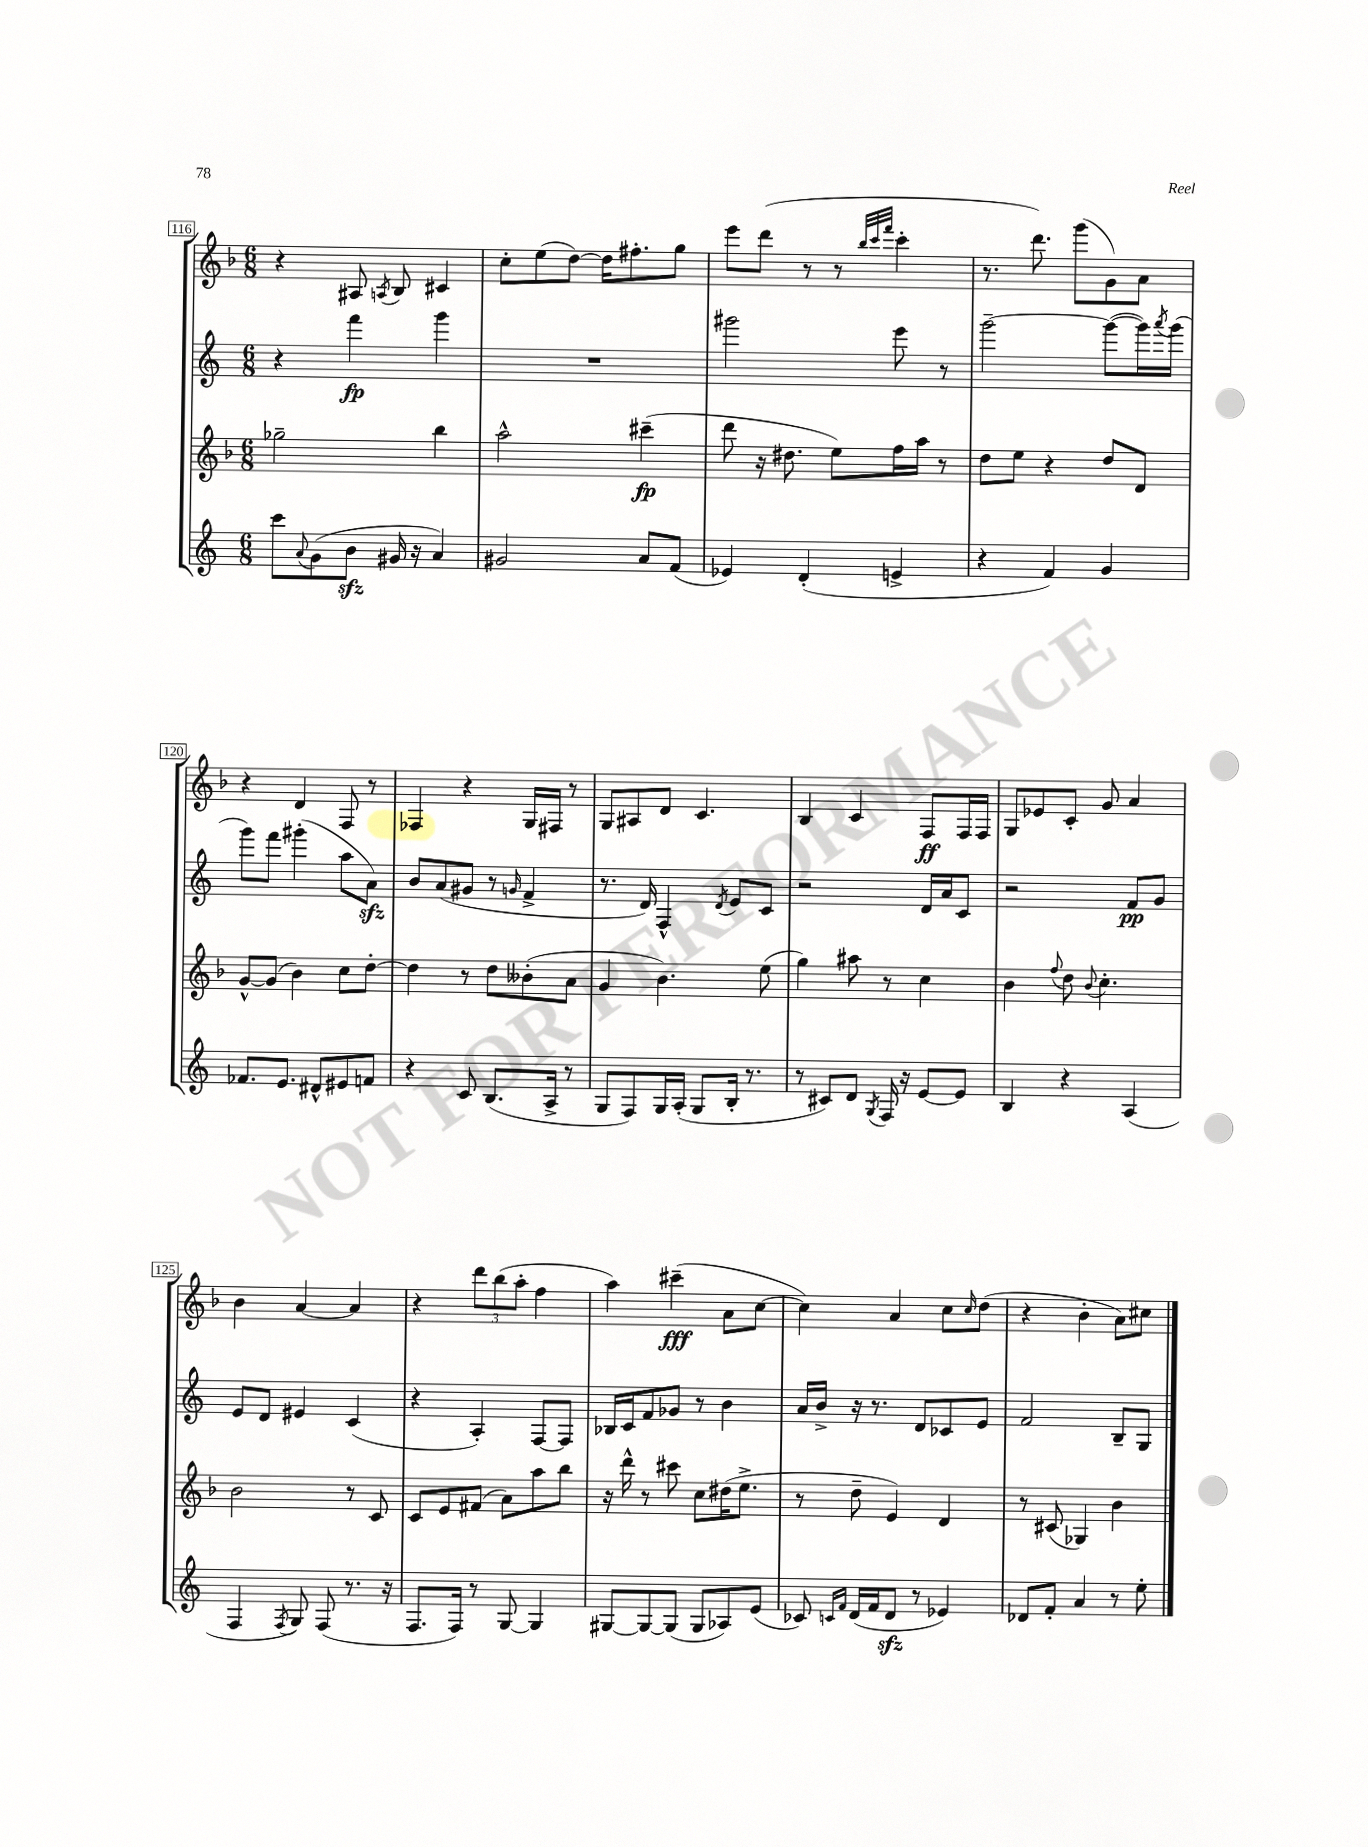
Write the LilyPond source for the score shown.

<<
\new StaffGroup <<
\new Staff = "s0" {
    \clef treble \key f \major \numericTimeSignature \time 6/8
    r4 ais8 \acciaccatura { a8 } bes8 cis'4 |
    c''8-. e''8( d''8~) d''16 fis''8.-. g''8 |
    e'''8 d'''8( r8 r8 \grace { bes''32 c'''32 f'''32 } c'''4-. |
    r8. d'''8.) g'''8( g'8) a'8 |
    r4 d'4 f8 r8 |
    fes4 r4 g16 fis16 r8 |
    g8 ais8 d'8 c'4. |
    bes4 c'4 f8\ff f16 f16 |
    g8 ees'8 c'8-. g'8 a'4 |
    bes'4 a'4~ a'4 |
    r4 \tuplet 3/2 { d'''8 bes''8( a''8-. } f''4 |
    a''4) cis'''4--\fff( a'8 c''8~ |
    c''4) a'4 c''8 \grace { c''16 } d''8( |
    r4 bes'4-. a'8) cis''8 \bar "|." |
}
\new Staff = "s1" {
    \clef treble \key c \major \numericTimeSignature \time 6/8
    r4 f'''4\fp g'''4 |
    R2. |
    gis'''2 e'''8 r8 |
    g'''2~-- g'''8~( g'''16) \acciaccatura { a'''8 } g'''16( |
    g'''8) f'''8 gis'''4-.( a''8 a'8\sfz) |
    b'8 a'8( gis'8 r8 \grace { g'16 } f'4-> |
    r8. d'16) f4-^ \acciaccatura { d'8 } e'8 c'8 |
    r2 d'16 a'16 c'8 |
    r2 f'8\pp g'8 |
    e'8 d'8 eis'4 c'4( |
    r4 a4-.) f8~ f8 |
    bes16 c'16 f'8 ges'8 r8 b'4 |
    a'16 b'16-> r16 r8. d'8 ces'8 e'8 |
    f'2 b8-- g8 \bar "|." |
}
\new Staff = "s2" {
    \clef treble \key f \major \numericTimeSignature \time 6/8
    ges''2-- bes''4 |
    a''2-^ cis'''4--\fp( |
    d'''8 r16 dis''8. e''8) f''16 a''16 r8 |
    d''8 e''8 r4 d''8 d'8 |
    g'8~-^ g'8( bes'4) c''8 d''8~-. |
    d''4 r8 d''8 beses'8-.( a'8 |
    g'4 bes'4.) e''8( |
    g''4) ais''8 r8 c''4 |
    bes'4 \appoggiatura { f''8 } d''8 \appoggiatura { bes'8 } c''4.-. |
    bes'2 r8 c'8 |
    c'8 e'8 fis'8( a'8) a''8 bes''8 |
    r16 d'''16-^ r8 cis'''8 c''8 dis''16( e''8.-> |
    r8 d''8-- e'4) d'4 |
    r8 cis'8( ges4) bes'4 \bar "|." |
}
\new Staff = "s3" {
    \clef treble \key c \major \numericTimeSignature \time 6/8
    c'''8 \appoggiatura { a'8 } g'8( b'8\sfz gis'16 r16 a'4) |
    gis'2 a'8 f'8( |
    ees'4) d'4-.( e'4-> |
    r4 f'4) g'4 |
    fes'8. e'8. dis'8-^ eis'8 f'8 |
    r4 c'8 b8.( a16-> r8 |
    g8 f8) g16 a16-.( g8 b16-. r8. |
    r8 cis'8) d'8 \acciaccatura { g8 } f16 r16 e'8~ e'8 |
    b4 r4 a4( |
    f4 \acciaccatura { f8 } g8) f8( r8. r16 |
    f8. f16) r8 g8~ g4 |
    gis8~ gis8~ gis8( gis8 aes8) e'8( |
    ces'8) \grace { c'16 f'16 } d'16( f'16 d'8\sfz r8 ees'4) |
    des'8 f'8-. a'4 r8 e''8-. \bar "|." |
}
>>
>>
\layout { \context { \Score currentBarNumber = #116 \override BarNumber.stencil = #(make-stencil-boxer 0.1 0.3 ly:text-interface::print) } }
